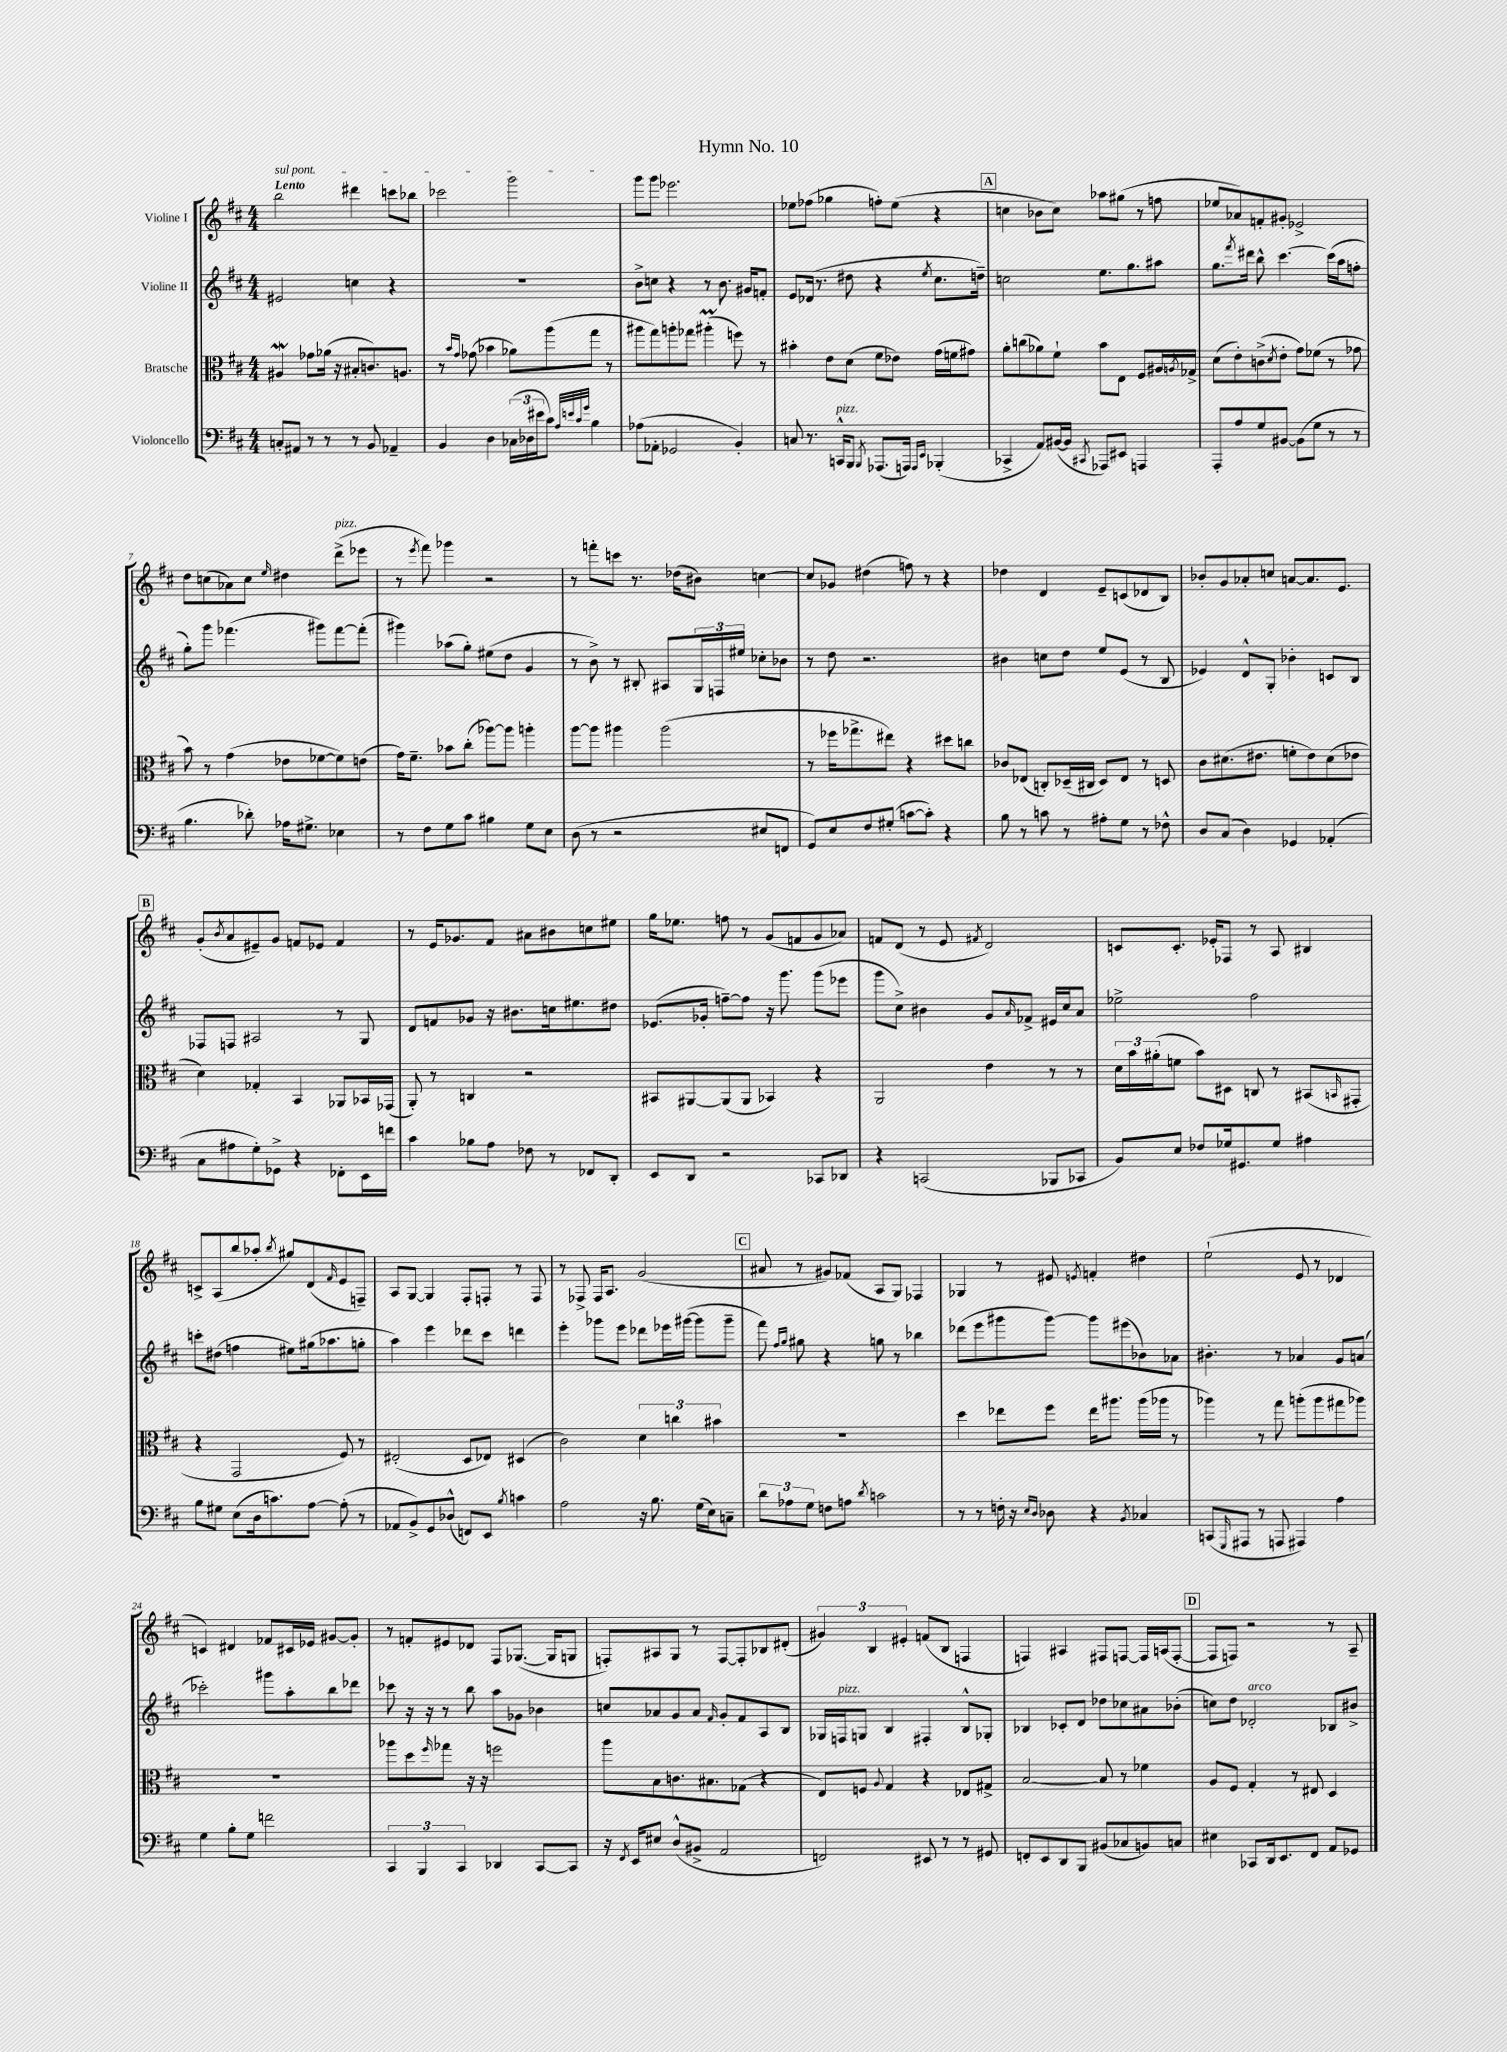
\header { title = "Hymn No. 10" }
<<
\new StaffGroup <<
\new Staff = "s0" \with { instrumentName = "Violine I" } {
    \clef treble \key d \major \numericTimeSignature \time 4/4 \tempo "Lento"
    \once \override TextSpanner.bound-details.left.text = \markup { \italic "sul pont." } b''2\startTextSpan dis'''4 c'''8 bes''8 |
    ces'''2 g'''2\stopTextSpan |
    g'''8 g'''8 ees'''2. |
    ees''8 fes''8( ges''4 f''8-.) ees''8( r4 |
    \mark \markup { \box "A" } c''4 bes'8 c''8) aes''8 gis''8( r8 f''8 |
    ees''8 aes'8) f'8-. gis'8-. ees'2-> |
    d''8 c''8( aes'8) c''8 \grace { e''16 } dis''4 d'''8->^\markup { \italic "pizz." }( ees'''8 |
    r8 \acciaccatura { e'''8 } fis'''8) ges'''4 r2 |
    r8 f'''8-. c'''8 r8. des''16( bis'8) c''4~ |
    c''8 ges'8 dis''4( f''8) r8 r4 |
    des''4 d'4 e'8-- c'8( des'8 b8) |
    bes'8-. g'8 aes'8-. c''8 a'8~ a'8. e'8. |
    \mark \markup { \box "B" } g'8-.( \acciaccatura { b'8 } a'8 eis'8--) g'8 f'8 ees'8 f'4 |
    r8 e'16 ges'8. fis'8 ais'8 bis'8 c''8 eis''8 |
    g''16 ees''8. f''8 r8 g'8( f'8 g'8 aes'8) |
    f'8 d'8( r8 e'8 \acciaccatura { fis'8 } d'2) |
    c'8 c'8.-. ees'16-. fes8 r8 a8 bis4 |
    c'8-> a8( b''8 aes''8-. \acciaccatura { b''8 } gis''8) d'8( \grace { fis'16 } e'8 f8--) |
    a8 g8~ g4 fis8-. f8-. r8 f8 |
    r8 fes8-> fes16 a8. g'2( |
    \mark \markup { \box "C" } ais'8 r8 gis'8) fes'8( a8 g8) fes4 |
    ges4 r8 eis'8 \acciaccatura { e'8 } f'4-. dis''4 |
    e''2-!( e'8 r8 des'4 |
    c'4) dis'4 fes'8 cis'16 ees'16 gis'8~ gis'8-. |
    r8 f'8-. eis'8 des'8 fis8 ges8.~( ges16 g8 |
    f8-.) ais8 g8 r8 f8~ f8-. bes8 dis'8-.( |
    \tuplet 3/2 { gis'4) b4 eis'4-. } f'8( b8 f4 |
    f4) ais4 fis8 f8~ f16 a16( f8~-. |
    \mark \markup { \box "D" } f8 f8) r2 r8 a8-- \bar "|." |
}
\new Staff = "s1" \with { instrumentName = "Violine II" } {
    \clef treble \key d \major \numericTimeSignature \time 4/4
    eis'2 c''4 r4 |
    R1 |
    b'8-> c''8 r4 r8 b'8. gis'16 f'8-. |
    e'8 des'16( r8. dis''8 r4 \acciaccatura { e''8 } cis''8. d''16--) |
    \mark \markup { \box "A" } c''2 e''8. g''8. ais''8 |
    g''8. \acciaccatura { fis'''8 } dis'''16 b''8-^ cis'''4.~ cis'''16( a''16 f''8-. |
    g''8-.) g'''8 fes'''4.( gis'''8) fes'''8~ fes'''8-.( |
    gis'''4) aes''8( g''8-.) eis''8( d''8 g'4 |
    r8 b'8->) r8 bis8-. ais8 \tuplet 3/2 { g16 f16 eis''16 } ces''8-. bes'8 |
    r8 d''8 r2. |
    bis'4 c''8 d''8 e''8 e'8( r8 b8 |
    ees'4) d'8-^ g8-. bes'4-. c'8 b8 |
    \mark \markup { \box "B" } fes8 f8 ais2 r8 g8 |
    d'8 f'8 ges'8 r16 bis'8. c''16 eis''8. dis''8 |
    ees'8.( ges'16-. f''8~--) f''8 r16 g'''8. g'''8( ees'''8 |
    g'''8 cis''8->) bis'4 g'8 \grace { a'16 } fes'8-> eis'16 cis''16 a'8 |
    ees''2-> fis''2 |
    c'''8-. dis''8( f''4 eis''8) gis''16( aes''8. g''8-. |
    a''4) e'''4 des'''8 cis'''8 d'''4 |
    e'''4-. ges'''8 e'''8 des'''8 ees'''16 gis'''16~( gis'''8 gis'''8-- |
    \mark \markup { \box "C" } fis'''8) \grace { fis''16 g''16 } gis''8 r4 g''8 r8 bes''4 |
    des'''8( e'''8 gis'''8 gis'''8~) gis'''8 eis'''8( bes'8) aes'8 |
    bis'4.-. r8 aes'4 g'8 a'8( |
    ces'''2-.) gis'''8 a''8-. b''8 des'''8 |
    ces'''8 r16 r16 r8 b''8 a''8 ges'8 bes'4 |
    c''8 aes'8 g'8 aes'8 \grace { fis'16 } g'8-. fis'8 a8 b8 |
    ges16 f16^\markup { \italic "pizz." } g8 b4 fis4-. b8-^ ges8-. |
    bes4 ces'8-. d'8 des''8 ces''8 ais'8 bes'8-.( |
    \mark \markup { \box "D" } c''8) d''8 des'2-.^\markup { \italic "arco" } bes8 bis'8-> \bar "|." |
}
\new Staff = "s2" \with { instrumentName = "Bratsche" } {
    \clef alto \key d \major \numericTimeSignature \time 4/4
    ais4\mordent ges'8 aes'16( r16 bis8-. c'8.) a8. |
    r8 \grace { b'16 g'16 } ges'8( bes'4 aes'8) a''8( g''8 r8 |
    ais''8 g''8) a''8-. ges''8 ais''4-.\prall( f''8) r8 |
    bis'4-. e'8 d'8( fis'8 ees'8) g'16( f'16 gis'8) |
    \mark \markup { \box "A" } a'8-. c''8( aes'8) fis'8-! b'8 e8 fis8 ais16 \acciaccatura { a8 } ges16-> |
    d'8( e'8-.) c'8->( \acciaccatura { d'8 } e'8-. g'8) fes'8( r8 ges'8 |
    b'8) r8 g'4( ees'8 fes'8~ fes'8) e'8( |
    g'16) fis'8.-- bes'8 cis''8-.( aes''8~) aes''8 a''4-. |
    a''8~ a''8 ais''4 ais''2( |
    r8 fes''16 ges''8.-> eis''8) r4 dis''8 c''8 |
    ces'8 ees8( c8-.) des16--( cis16 des8) ees8 r8 d8 |
    cis'8 dis'8.( eis'8. f'8-. eis'8) dis'8( ees'8 |
    \mark \markup { \box "B" } d'4) ges4-. b,4 aes,8 bes,16 ges,16( |
    a,8-.) r8 c4 r2 |
    bis,8 ais,8~ ais,8( ais,8 bes,4) r4 |
    a,2 e'4 r8 r8 |
    \tuplet 3/2 { d'16 b'16 ais'16-.( } f'8 b'8) dis8 c8 r8 bis,8( \grace { b,16 } gis,8-. |
    r4 g,2 fis8) r8 |
    eis2-.( d8 ees8) dis4( |
    cis'2) \tuplet 3/2 { d'4 c''4 bis'4 } |
    \mark \markup { \box "C" } R1 |
    d''4 ees''8 fis''8 ees''16 ais''8. ais''16( aes''16 r8 |
    aes''4) r8 g''8 a''8-.( a''8 gis''8 aes''8) |
    R1 |
    aes''8 d''8 \grace { fis''16 } ges''8 r16 r16 f''2 |
    a''8 b8 c'8. bis8. ges8( r4 |
    e8) f8 \appoggiatura { a8 } g4 r4 ees8 gis8-> |
    b2~ b8 r8 fes'4 |
    \mark \markup { \box "D" } a8 fis8 g4-. r8 eis8 d4 \bar "|." |
}
\new Staff = "s3" \with { instrumentName = "Violoncello" } {
    \clef bass \key d \major \numericTimeSignature \time 4/4
    c8-. ais,8 r8 r8 r8 b,8 aes,4-- |
    b,4 d4 \tuplet 3/2 { ces16( des16 eis'16 } cis'8) \grace { a32 e'32 cis'32 g'32 } b4 |
    aes8( aes,8-. ges,2 b,4-.) |
    c8 r8. c,16-^^\markup { \italic "pizz." } b,,8 \acciaccatura { b,,8 } aes,,8.( a,,16) \grace { a,,16 e,16 } bes,,4-.( |
    \mark \markup { \box "A" } ces,4-> a,8) bis,16~( bis,16 \acciaccatura { cis,8 } aes,,8) eis,8 a,,4 |
    a,,8-. a8 g8 bis,8~ bis,8( g8 r8 r8 |
    b4. des'8-.) aes16 gis8.-> ees4 |
    r8 fis8 g8 cis'8 bis4 g8 e8 |
    d8( r8 r2 eis8 f,8 |
    g,8) e8 fis8 gis8-.( c'8~ c'8-.) r4 |
    b8 r8 c'8 r8 ais8-. g8 r8 fes8-^ |
    d8 cis8( d4) ges,4 aes,4-.( |
    \mark \markup { \box "B" } cis8 ais8 g8-.) ges,8-> r4 fes,8-. e,16 f'16 |
    cis'4 bes8 a8 fes8 r8 fes,8 d,8-. |
    e,8 d,8 r2 ces,8 des,8 |
    r4 c,2( bes,,8 ces,8 |
    b,8) e8 fes8 ges16 gis,8. ges8 ais4 |
    b8 gis8 e8( d16 c'8.) a8~ a8-.( r8 |
    aes,8 b,8->) g,8 des8-^( f,8) e,8 \acciaccatura { b8 } c'4 |
    a2 r16 b8. g16( e16) c8-- |
    \mark \markup { \box "C" } \tuplet 3/2 { d'8 aes8 g8 } f8 a8 \acciaccatura { d'8 } c'2 |
    r8 r8 f16-. r16 \grace { e16 d16 } des8 r4 \acciaccatura { b,8 } ces4 |
    c,8( \grace { g,,16 } ais,,8 r8 a,,8 ais,,4) a4 |
    g4 b8-. g8 f'2 |
    \tuplet 3/2 { cis,4 b,,4 cis,4 } des,4 cis,8~ cis,8 |
    r16 \acciaccatura { fis,8 } e,16 eis8 d8-^( bis,8-> a,2 |
    f,2) eis,8 r8 r8 gis,8 |
    f,8-. e,8 d,8 b,,8 bis,8( ces8 b,8) c8 |
    \mark \markup { \box "D" } eis4 ces,8 d,16 e,8. fis,8 a,8 ges,8 \bar "|." |
}
>>
>>
